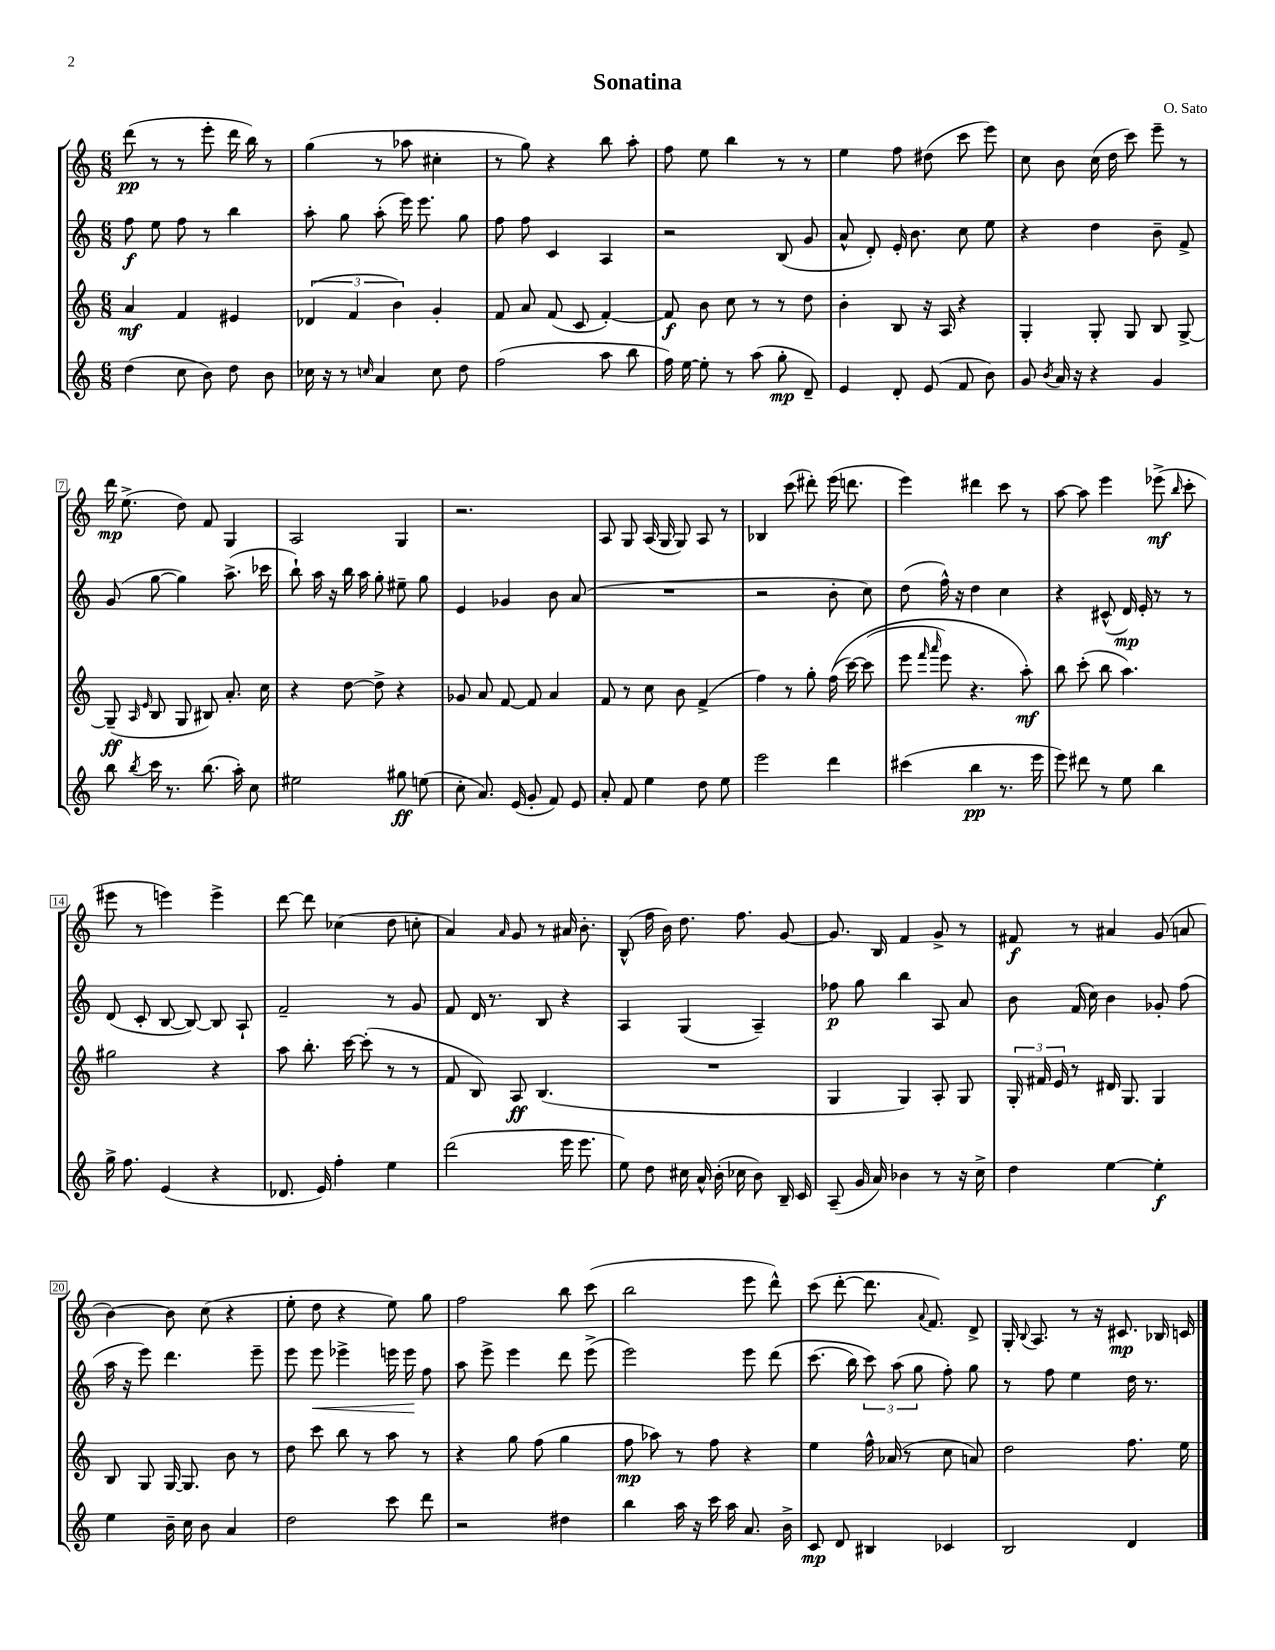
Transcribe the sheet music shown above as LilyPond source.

\header { title = "Sonatina" composer = "O. Sato" }
<<
\new StaffGroup <<
\new Staff = "s0" {
    \clef treble \key c \major \numericTimeSignature \time 6/8
    \autoBeamOff d'''8\pp( r8 r8 e'''8-. d'''16 b''16) r8 |
    g''4( r8 aes''8 cis''4-. |
    r8 g''8) r4 b''8 a''8-. |
    f''8 e''8 b''4 r8 r8 |
    e''4 f''8 dis''8( c'''8 e'''8) |
    c''8 b'8 c''16( d''16 c'''8) e'''8-- r8 |
    d'''16\mp e''8.->( d''8) f'8 g4 |
    a2 g4 |
    r2. |
    a8 g8 a16( g16 g8) a8 r8 |
    bes4 c'''8( dis'''8-.) e'''16( d'''8. |
    e'''4) dis'''4 c'''8 r8 |
    a''8~ a''8 e'''4 ees'''8->\mf( \grace { b''16 } c'''8-. |
    eis'''8 r8 e'''4) e'''4-> |
    d'''8~ d'''8 ces''4( d''8 c''8-. |
    a'4) \grace { a'16 } g'8 r8 ais'16 b'8.-. |
    b8-^( f''16 b'16) d''8. f''8. g'8~ |
    g'8. b16 f'4 g'8-> r8 |
    fis'8\f r8 ais'4 g'8( a'8 |
    b'4~) b'8 c''8( r4 |
    e''8-. d''8 r4 e''8) g''8 |
    f''2 b''8 c'''8( |
    b''2 e'''8 d'''8-^) |
    c'''8( d'''8~-. d'''8. \appoggiatura { a'8 } f'8.) d'8-> |
    g16-. \appoggiatura { b8 } a8. r8 r16 cis'8.\mp bes16 c'16 \bar "|." |
}
\new Staff = "s1" {
    \clef treble \key c \major \numericTimeSignature \time 6/8
    \autoBeamOff f''8\f e''8 f''8 r8 b''4 |
    a''8-. g''8 a''8-.( e'''16) e'''8. g''8 |
    f''8 f''8 c'4 a4 |
    r2 b8( g'8 |
    a'8-^ d'8-.) e'16-. b'8. c''8 e''8 |
    r4 d''4 b'8-- f'8-> |
    g'8( g''8~ g''4) a''8.->( ces'''16 |
    b''8-!) a''16 r16 b''16 a''16 g''8-. eis''8-- g''8 |
    e'4 ges'4 b'8 a'8( |
    R2. |
    r2 b'8-. c''8) |
    d''8( f''16-^) r16 d''4 c''4 |
    r4 cis'8-^( d'16\mp) e'16-. r8 r8 |
    d'8( c'8-. b8~ b8~) b8 a8-! |
    f'2-- r8 g'8 |
    f'8 d'16 r8. b8 r4 |
    a4 g4( a4--) |
    fes''8\p g''8 b''4 a8 a'8 |
    b'8 f'16( c''16) b'4 ges'8-. f''8( |
    a''16 r16 e'''8) d'''4. e'''8-- |
    e'''8 e'''8\< ees'''4-> e'''16 e'''16\! f''8 |
    a''8 e'''8-> e'''4 d'''8 e'''8->( |
    e'''2) e'''8 d'''8\( |
    c'''8.( b''16) \tuplet 3/2 { c'''8\) a''8( g''8 } f''8-.) g''8 |
    r8 f''8 e''4 d''16 r8. \bar "|." |
}
\new Staff = "s2" {
    \clef treble \key c \major \numericTimeSignature \time 6/8
    \autoBeamOff a'4\mf f'4 eis'4 |
    \tuplet 3/2 { des'4( f'4 b'4) } g'4-. |
    f'8 a'8 f'8( c'8 f'4~-.) |
    f'8\f b'8 c''8 r8 r8 d''8 |
    b'4-. b8 r16 a16 r4 |
    g4-. g8-. g8 b8 g8~-> |
    g8--\ff( \grace { a16 e'16 } b8 g8 bis8) a'8.-. c''16 |
    r4 d''8~ d''8-> r4 |
    ges'8 a'8 f'8~ f'8 a'4 |
    f'8 r8 c''8 b'8 f'4->( |
    f''4) r8 g''8-. f''16(\( c'''16~) c'''8( |
    e'''8 \grace { f'''16 a'''16 } e'''8) r4. a''8-.\mf\) |
    b''8 c'''8-.( b''8 a''4.) |
    gis''2 r4 |
    a''8 b''8.-. c'''16~ c'''8-.( r8 r8 |
    f'8 b8) a8\ff b4.( |
    R2. |
    g4 g4) a8-. g8 |
    \tuplet 3/2 { g16-. fis'16 e'16 } r8 dis'16 g8. g4 |
    b8 g8 g16~ g8. b'8 r8 |
    d''8 c'''8 b''8 r8 a''8 r8 |
    r4 g''8 f''8( g''4 |
    f''8\mp aes''8) r8 f''8 r4 |
    e''4 f''16-^ aes'16( r8 c''8 a'8) |
    d''2 f''8. e''16 \bar "|." |
}
\new Staff = "s3" {
    \clef treble \key c \major \numericTimeSignature \time 6/8
    \autoBeamOff d''4( c''8 b'8) d''8 b'8 |
    ces''16 r16 r8 \grace { c''16 } a'4 c''8 d''8 |
    f''2( a''8 b''8 |
    f''16) e''16~ e''8-. r8 a''8( g''8-.\mp d'8--) |
    e'4 d'8-. e'8( f'8 b'8) |
    g'8 \acciaccatura { b'8 } a'16 r16 r4 g'4 |
    b''8 \acciaccatura { b''8 } c'''16 r8. b''8.( a''16-.) c''8 |
    eis''2 gis''8\ff e''8( |
    c''8-. a'8.) e'16( g'8-. f'8) e'8 |
    a'8-. f'8 e''4 d''8 e''8 |
    e'''2 d'''4 |
    cis'''4( b''4\pp r8. e'''16 |
    e'''8) dis'''8 r8 e''8 b''4 |
    g''16-> f''8. e'4( r4 |
    des'8. e'16) f''4-. e''4 |
    d'''2( e'''16 e'''8. |
    e''8) d''8 cis''16 a'16-^ b'16-.( ces''16 b'8) b16-- c'16 |
    a8--( g'16 a'16) bes'4 r8 r16 c''16-> |
    d''4 e''4~ e''4-.\f |
    e''4 b'16-- c''16 b'8 a'4 |
    d''2 c'''8 d'''8 |
    r2 dis''4 |
    b''4 a''16 r16 c'''16 a''16 a'8. b'16-> |
    c'8\mp d'8 bis4 ces'4 |
    b2 d'4 \bar "|." |
}
>>
>>
\layout { \context { \Score \override BarNumber.stencil = #(make-stencil-boxer 0.1 0.3 ly:text-interface::print) } }
